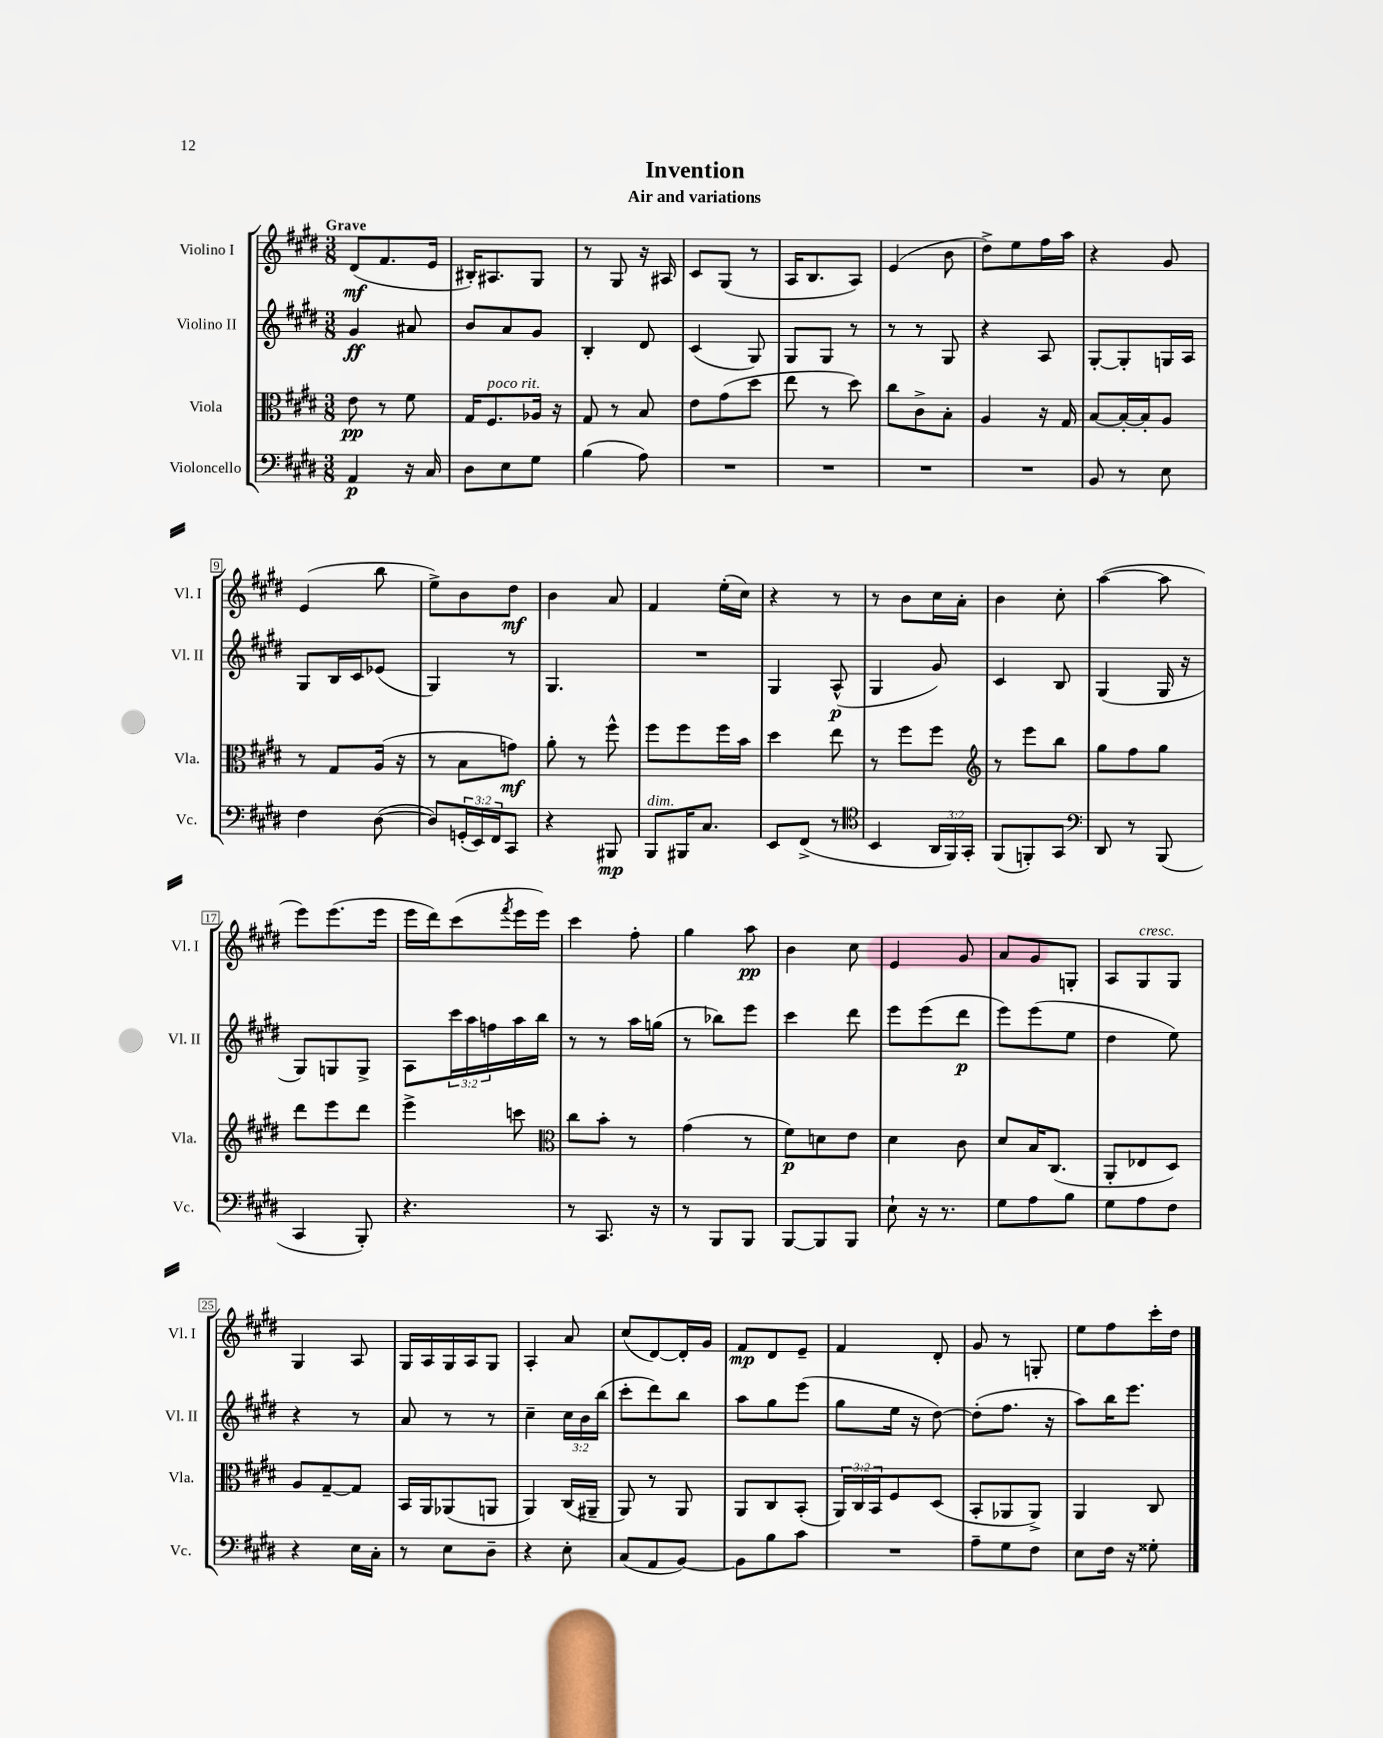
\header { title = "Invention" subtitle = "Air and variations" }
<<
\new StaffGroup <<
\new Staff = "s0" \with { instrumentName = "Violino I" shortInstrumentName = "Vl. I" } {
    \clef treble \key e \major \numericTimeSignature \time 3/8 \tempo "Grave"
    dis'8\mf( fis'8. e'16 |
    bis16-.) ais8. gis8 |
    r8 gis8 r16 ais16 |
    cis'8 gis8( r8 |
    a16 b8. a8) |
    e'4( b'8 |
    dis''8->) e''8 fis''16 a''16 |
    r4 gis'8 |
    e'4( b''8 |
    e''8->) b'8 dis''8\mf |
    b'4 a'8 |
    fis'4 e''16-.( cis''16) |
    r4 r8 |
    r8 b'8 cis''16 a'16-. |
    b'4 cis''8-. |
    a''4~( a''8 |
    e'''8) e'''8.( e'''16 |
    e'''16 dis'''16) cis'''8( \acciaccatura { fis'''8 } e'''16 e'''16) |
    cis'''4 fis''8-. |
    gis''4 a''8\pp |
    b'4 cis''8 |
    e'4 gis'8 |
    a'8 gis'8 g8-. |
    a8 gis8^\markup { \italic "cresc." } gis8 |
    gis4 a8 |
    gis16 a16 gis16 a16 gis8 |
    a4-. a'8 |
    cis''8( dis'8~) dis'16-. gis'16 |
    fis'8\mp dis'8 e'8-- |
    fis'4 dis'8-. |
    gis'8 r8 g8-. |
    e''8 fis''8 cis'''16-. dis''16 \bar "|." |
}
\new Staff = "s1" \with { instrumentName = "Violino II" shortInstrumentName = "Vl. II" } {
    \clef treble \key e \major \numericTimeSignature \time 3/8 \override Staff.TupletNumber.text = #tuplet-number::calc-fraction-text
    gis'4\ff ais'8 |
    b'8 a'8 gis'8 |
    b4-. dis'8 |
    cis'4( gis8) |
    gis8 gis8 r8 |
    r8 r8 gis8 |
    r4 a8 |
    gis8~-. gis8-. g16 a16 |
    gis8 b16 cis'16 ees'8( |
    gis4) r8 |
    gis4. |
    R4. |
    gis4 a8-^\p( |
    gis4 gis'8) |
    cis'4 b8 |
    gis4( gis16 r16 |
    gis8) g8 g8-> |
    a8 \tuplet 3/2 { cis'''16 a''16 f''16 } a''16 b''16 |
    r8 r8 a''16 g''16( |
    r8 bes''8) e'''8 |
    cis'''4 dis'''8 |
    e'''8 e'''8( dis'''8\p |
    e'''8) e'''8( e''8 |
    dis''4 e''8) |
    r4 r8 |
    a'8 r8 r8 |
    cis''4-- \tuplet 3/2 { cis''16 b'16 b''16( } |
    cis'''8-. dis'''8) b''8 |
    a''8 gis''8 e'''8( |
    gis''8 e''16 r16 dis''8~) |
    dis''8-.( fis''8. r16 |
    a''8) b''16 e'''8. \bar "|." |
}
\new Staff = "s2" \with { instrumentName = "Viola" shortInstrumentName = "Vla." } {
    \clef alto \key e \major \numericTimeSignature \time 3/8 \override Staff.TupletNumber.text = #tuplet-number::calc-fraction-text
    e'8\pp r8 fis'8 |
    gis16 fis8.^\markup { \italic "poco rit." } aes16 r16 |
    gis8 r8 b8 |
    e'8 gis'8( dis''8 |
    e''8 r8 dis''8) |
    cis''8 cis'8-> b8-. |
    a4 r16 gis16 |
    b8~ b16~-. b16-. a8 |
    r8 gis8 a16( r16 |
    r8 b8 g'8\mf) |
    a'8-. r8 fis''8-^ |
    fis''8 fis''8 fis''16 b'16 |
    dis''4 e''8 |
    r8 fis''8 fis''8 |
    \clef treble r8 e'''8 b''8 |
    gis''8 fis''8 gis''8 |
    dis'''8 e'''8 dis'''8 |
    e'''4-> c'''8 |
    \clef alto cis''8 b'8-. r8 |
    gis'4( r8 |
    fis'8\p) d'8 e'8 |
    dis'4 cis'8 |
    dis'8 b16 cis8.( |
    a,8-. ees8 dis8) |
    a8 gis8~-- gis8 |
    b,16 a,16 aes,8( a,8 |
    a,4) cis16( ais,16-- |
    a,8) r8 a,8 |
    a,8 cis8 b,8-.( |
    \tuplet 3/2 { a,16) cis16 b,16 } fis8 dis8( |
    b,8-. aes,8 aes,8->) |
    a,4 cis8 \bar "|." |
}
\new Staff = "s3" \with { instrumentName = "Violoncello" shortInstrumentName = "Vc." } {
    \clef bass \key e \major \numericTimeSignature \time 3/8 \override Staff.TupletNumber.text = #tuplet-number::calc-fraction-text
    a,4\p r16 cis16 |
    dis8 e8 gis8 |
    b4( a8) |
    R4. |
    R4. |
    R4. |
    R4. |
    b,8 r8 e8 |
    fis4 dis8~( |
    dis8) \tuplet 3/2 { g,16-.( e,16) fis,16 } cis,8 |
    r4 bis,,8\mp |
    b,,8^\markup { \italic "dim." } bis,,16 cis8. |
    e,8 fis,8->( r8 |
    \clef tenor b,4 \tuplet 3/2 { a,16 fis,16) gis,16-. } |
    fis,8( f,8-.) gis,8 |
    \clef bass dis,8 r8 b,,8( |
    cis,4 b,,8-.) |
    r4. |
    r8 cis,8. r16 |
    r8 b,,8 b,,8 |
    b,,8~ b,,8 b,,8 |
    e8-! r16 r8. |
    gis8 a8 b8 |
    gis8 a8 fis8 |
    r4 e16 cis16-. |
    r8 e8 dis8-- |
    r4 e8-. |
    cis8( a,8 b,8~) |
    b,8 b8 cis'8 |
    R4. |
    a8-- gis8 fis8 |
    e8 fis16 r16 gisis8-. \bar "|." |
}
>>
>>
\layout { \context { \Score \override BarNumber.stencil = #(make-stencil-boxer 0.1 0.3 ly:text-interface::print) } }
